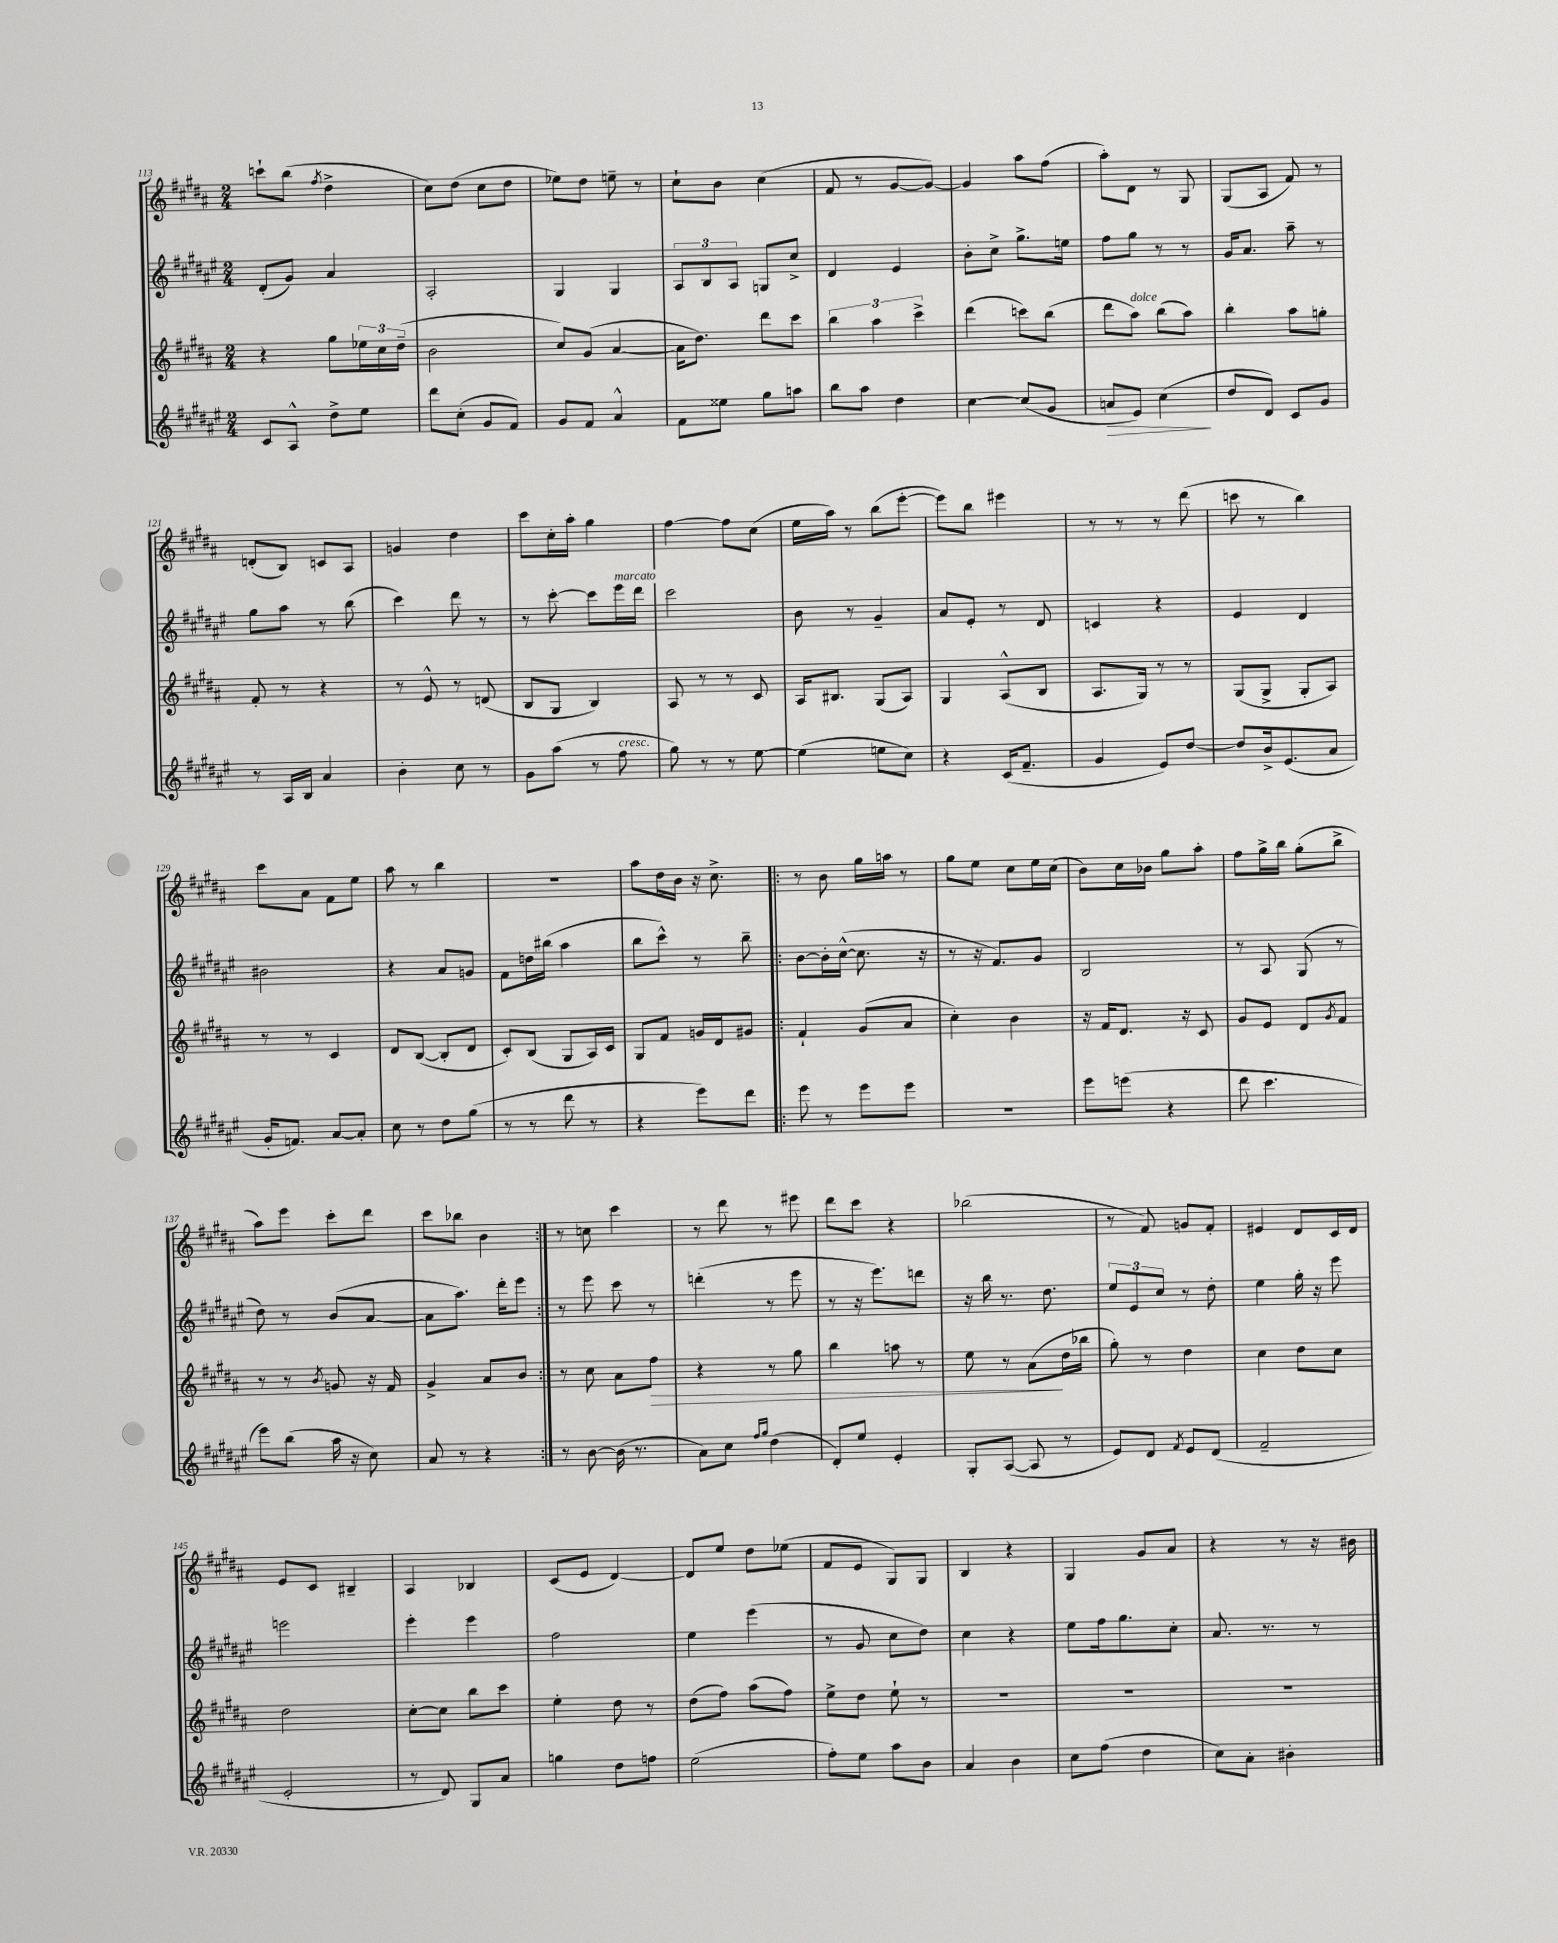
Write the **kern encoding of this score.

**kern	**dynam	**kern	**dynam	**kern	**kern
*part4	*part4	*part3	*part3	*part2	*part1
*staff4	*staff4	*staff3	*staff3	*staff2	*staff1
*clefG2	*	*clefG2	*	*clefG2	*clefG2
*k[f#c#g#d#a#e#]	*	*k[f#c#g#d#a#]	*	*k[f#c#g#d#a#e#]	*k[f#c#g#d#a#]
*M2/4	*	*M2/4	*	*M2/4	*M2/4
=113	=113	=113	=113	=113	=113
8c#/L	.	4r	.	(8d#'/L	8cccn`\L
8A#^^/J	.	.	.	8g#/J)	(8bb\J
.	.	.	.	.	8qff#/
8dd#^\L	.	8gg#\L	.	4a#/	4dd#^\
8ee#\J	.	24ee-X\L	.	.	.
.	.	24cc#\	.	.	.
.	.	(24dd#~\JJ	.	.	.
=114	=114	=114	=114	=114	=114
8ddd#\L	.	2b\	.	2A#'/	8cc#\L)
(8cc#'\J	.	.	.	.	(8dd#\J
8g#/L	.	.	.	.	8cc#\L
8f#/J)	.	.	.	.	8dd#\J
=115	=115	=115	=115	=115	=115
8g#/L	.	8cc#/L)	.	4G#/	8ee-X\L)
8f#/J	.	(8g#/J	.	.	8dd#\J
4a#^^/	.	[4a#/	.	4G#/	8een~\
.	.	.	.	.	8r
=116	=116	=116	=116	=116	=116
8f#\L	.	16a#\KL]	.	12A#/L	8cc#`\L
.	.	8.dd#\J)	.	.	.
.	.	.	.	12B/	.
8ee##X\J	.	.	.	.	8b\J
.	.	.	.	12A#/J	.
8gg#\L	.	8ddd#\L	.	8Gn/L	(4cc#\
8aan\J	.	8ccc#\J	.	8cc#^/J	.
=117	=117	=117	=117	=117	=117
8bb\L	.	6bb\	.	4d#/	8f#/
8aa#\J	.	.	.	.	8r
.	.	6aa#\	.	.	.
4dd#\	.	.	.	4e#/	[8g#/L
.	.	6ccc#^\	.	.	.
.	.	.	.	.	8g#/J_)
=118	=118	=118	=118	=118	=118
[4cc#\	.	(4ddd#\	.	8b'\L	4g#/]
.	.	.	.	8cc#^\J	.
(8cc#/L]	.	8cccn\L)	.	8.gg#^\L	8aa#\L
8g#/J	.	(8bb\J	.	.	(8ff#\J
.	.	.	.	16een\Jk	.
=119	=119	=119	=119	=119	=119
!	!LO:HP:b	!	!	!	!
8an/L	>	8ddd#\L	.	8ff#\L	8aa#'\L)
!	!	!LO:TX:a:i:t=dolce	!	!	!
8e#/J)	.	8aa#\J)	.	8gg#\J	8d#\J
(4cc#\	.	(8bb\L	.	8r	8r
.	.	8aa#\J)	.	8r	8G#/
.	]	.	.	.	.
=120	=120	=120	=120	=120	=120
8dd#/L	.	4bb'\	.	16g#/KL	(8G#/L
.	.	.	.	8.a#/J	.
8d#/J)	.	.	.	.	8A#/J
8c#/L	.	8aa#\L	.	8aa#~\	8f#/)
8g#/J	.	8ggn'\J	.	8r	8r
!!LO:LB:g=z
=121	=121	=121	=121	=121	=121
8r	.	8f#'/	.	8gg#\L	(8dn'/L
16A#/LL	.	8r	.	8aa#\J	8B/J)
16B/JJ	.	.	.	.	.
4a#/	.	4r	.	8r	8cn/L
.	.	.	.	(8bb\	8A#/J
=122	=122	=122	=122	=122	=122
4b'\	.	8r	.	4ccc#\)	4gn/
.	.	8e^^/	.	.	.
8cc#\	.	8r	.	8ddd#\	4dd#\
8r	.	(8dn/	.	8r	.
=123	=123	=123	=123	=123	=123
8g#\L	.	8B/L	.	8r	8ccc#\L
(8aa#\J	.	8G#/J	.	[8ccc#'\	16cc#'\L
.	.	.	.	.	16aa#'\JJ
8r	.	4B/)	.	8ccc#\L]	4gg#\
!	!	!	!	!LO:TX:a:i:t=marcato	!
!LO:TX:a:i:t=cresc.	!	!	!	!	!
8ff#\	.	.	.	16eee#\L	.
.	.	.	.	16ddd#\JJ	.
=124	=124	=124	=124	=124	=124
8gg#\)	.	8A#/	.	2ccc#\	[4ff#\
8r	.	8r	.	.	.
8r	.	8r	.	.	8ff#\L]
[8ee#\	.	8c#/	.	.	(8cc#\J
=125	=125	=125	=125	=125	=125
(4ee#\]	.	16A#/KL	.	8b\	16ee\LL
.	.	8.B#X/J	.	.	16aa#\JJ)
.	.	.	.	8r	8r
8een\L	.	(8G#/L	.	4g#~/	(8bb\L
8cc#\J)	.	8A#/J)	.	.	[8eee'\J
=126	=126	=126	=126	=126	=126
4r	.	4G#/	.	8a#/L	8eee\L])
.	.	.	.	8e#'/J	8bb\J
(16c#/KL	.	(8A#^^/L	.	8r	4eee#X\
8.f#~/J	.	.	.	.	.
.	.	8B/J	.	8d#/	.
=127	=127	=127	=127	=127	=127
4g#/	.	8.A#/L	.	4cn/	8r
.	.	.	.	.	8r
.	.	16G#/Jk)	.	.	.
8e#/L)	.	8r	.	4r	8r
[8dd#/J	.	8r	.	.	(8ddd#\
=128	=128	=128	=128	=128	=128
8dd#/L]	.	(8G#/L	.	4e#/	8cccn\
16b^/k	.	8G#^/J	.	.	8r
(8.e#/	.	.	.	.	.
.	.	8G#'/L	.	4d#/	4bb\)
8a#/J	.	8A#/J)	.	.	.
!!LO:LB:g=z
=129	=129	=129	=129	=129	=129
16g#'/KL	.	8r	.	2b#X\	8ccc#\L
8.fn/J)	.	.	.	.	.
.	.	8r	.	.	8a#\J
[8a#/L	.	4c#/	.	.	8f#\L
8a#'/J]	.	.	.	.	8ee\J
=130	=130	=130	=130	=130	=130
8cc#\	.	8d#/L	.	4r	8aa#\
8r	.	([8B/J	.	.	8r
8dd#\L	.	8B'/L]	.	8a#/L	4bb\
(8gg#\J	.	8d#/J	.	8gn/J	.
=131	=131	=131	=131	=131	=131
8r	.	8c#'/L)	.	8f#\L	2r
8r	.	(8B/J	.	16ddn\L	.
.	.	.	.	(16bb#X\JJ	.
8ddd#\	.	8G#/L	.	4aa#\	.
8r	.	16A#/L)	.	.	.
.	.	16c#/JJ	.	.	.
=132	=132	=132	=132	=132	=132
4r	.	8G#/L	.	8bb\L	8aa#\L
.	.	8f#/J	.	8ccc#^^\J)	16dd#\L
.	.	.	.	.	16b\JJ
8eee#\L)	.	16gn/LL	.	8r	16r
.	.	16d#/J	.	.	8.cc#^\
8ddd#\J	.	8g#X/J	.	8bb~\	.
=133!|:	=133!|:	=133!|:	=133!|:	=133!|:	=133!|:
8eee#\	.	4f#`/	.	[8b\L	8r
8r	.	.	.	16b'\L]	8b\
.	.	.	.	([16cc#^^\JJ	.
8eee#\L	.	(8g#/L	.	8.cc#\]	16gg#\LL
.	.	.	.	.	16aan\JJ
8eee#\J	.	8a#/J	.	.	8r
.	.	.	.	16r	.
=134	=134	=134	=134	=134	=134
2r	.	4cc#'\)	.	8r	8gg#\L
.	.	.	.	16r	8ee\J
.	.	.	.	8.f#/L)	.
.	.	4b\	.	.	8cc#\L
.	.	.	.	8g#/J	16ee\L
.	.	.	.	.	(16cc#\JJ
=135	=135	=135	=135	=135	=135
8eee#\L	.	16r	.	2B/	8b\L)
.	.	16f#/KL	.	.	.
(8eeen\J	.	8.d#/J	.	.	16cc#\L
.	.	.	.	.	16b-X\JJ
4r	.	.	.	.	8gg#\L
.	.	16r	.	.	.
.	.	8c#/	.	.	8aa#'\J
=136	=136	=136	=136	=136	=136
8ddd#\	.	8g#/L	.	8r	8ff#\L
4.ccc#\	.	8e/J	.	8A#/	16gg#^\L
.	.	.	.	.	16bb\JJ
.	.	8d#/L	.	(8G#/	(8gg#'\L
.	.	8qg#/	.	.	.
.	.	8f#/J	.	8r	8bb^\J
!!LO:LB:g=z
=137	=137	=137	=137	=137	=137
8eee#\L)	.	8r	.	8dd#\)	8aa#\L)
(8bb\J	.	8r	.	8r	8eee\J
.	.	8qb/	.	.	.
16aa#\	.	8gn/	.	(8b/L	8ccc#'\L
16r	.	.	.	.	.
8cc#\)	.	16r	.	[8a#/J	8ddd#\J
.	.	16f#/	.	.	.
=138	=138	=138	=138	=138	=138
8a#/	.	4g#^/	.	8a#\L]	8ccc#\L
8r	.	.	.	8.aa#\J)	8bb-X\J
4r	.	8a#/L	.	.	4b\
.	.	.	.	16ddd#'\KL	.
.	.	8b/J	.	8eee#\J	.
=139:|!	=139:|!	=139:|!	=139:|!	=139:|!	=139:|!
8r	.	8r	.	8r	8r
[8b\	.	8cc#\	.	8eee#\	8ccn\
(16b\]	.	8a#\L	.	8ccc#\	4ccc#\
8.r	.	.	.	.	.
!	!	!	!LO:HP:b	!	!
.	.	8ff#\J	>	8r	.
=140	=140	=140	=140	=140	=140
8a#\L)	.	4r	.	(4dddn'\	8r
8cc#\J	.	.	.	.	8ddd#\
16qqff#/LL	.	.	.	.	.
16qqgg#/JJ	.	.	.	.	.
(4dd#\	.	8r	.	8r	8r
.	.	8gg#\	.	8eee#\	8eee#X\
=141	=141	=141	=141	=141	=141
8d#'/L)	.	4bb\	.	8r	8ddd#\L
8ee#/J	.	.	.	16r	8ccc#\J
.	.	.	.	8.eee#\L)	.
4e#'/	.	8aan\	.	.	4r
.	.	8r	.	8dddn\J	.
=142	=142	=142	=142	=142	=142
8G#'/L	.	8ee\	.	16r	(2bb-X\
.	.	.	.	16bb\	.
([8A#/J	.	8r	.	8.r	.
8A#/]	.	(8a#\L	.	.	.
.	.	.	.	8.dd#\	.
8r	.	16dd#\L	]	.	.
.	.	16bb-X\JJ	.	.	.
=143	=143	=143	=143	=143	=143
8e#/L)	.	8gg#'\)	.	12ee#/L	8r
.	.	.	.	12e#/	.
8d#/J	.	8r	.	.	8f#/)
.	.	.	.	12cc#/J	.
8qf#/	.	.	.	.	.
8e#/L	.	4dd#\	.	8r	8gn/L
(8d#/J	.	.	.	8dd#'\	8f#'/J
=144	=144	=144	=144	=144	=144
2f#~/	.	4cc#\	.	4ee#\	4e#X/
.	.	8dd#\L	.	16gg#'\	8d#/L
.	.	.	.	16r	.
.	.	8cc#\J	.	8eee#\	16c#/L
.	.	.	.	.	16d#/JJ
!!LO:LB:g=z
=145	=145	=145	=145	=145	=145
2e#'/	.	2dd#\	.	2eeen\	8e/L
.	.	.	.	.	8c#/J
.	.	.	.	.	4B#X~/
=146	=146	=146	=146	=146	=146
8r	.	[8cc#'\L	.	4eee#'\	4A#/
8d#/)	.	8cc#\J]	.	.	.
8G#/L	.	8bb\L	.	4eee#\	4B-X/
8a#/J	.	8ccc#\J	.	.	.
=147	=147	=147	=147	=147	=147
4ggn\	.	4ee'\	.	2ff#\	(8c#/L
.	.	.	.	.	8e/J
8dd#\L	.	8dd#\	.	.	[4d#/)
8ffn\J	.	8r	.	.	.
=148	=148	=148	=148	=148	=148
(2ee#\	.	(8dd#\L	.	4ee#\	8d#/L]
.	.	8ff#\J)	.	.	8ee/J
.	.	(8aa#\L	.	(4eee#\	8dd#\L
.	.	8ff#\J)	.	.	(8ee-X\J
=149	=149	=149	=149	=149	=149
8ff#'\L)	.	8ee^\L	.	8r	8f#/L
8ee#\J	.	8dd#\J	.	8g#/	8e/J
8aa#\L	.	8ee`\	.	8cc#\L	8G#/L)
8b\J	.	8r	.	8dd#\J)	8G#/J
=150	=150	=150	=150	=150	=150
4a#/	.	2r	.	4cc#\	4B/
4b\	.	.	.	4r	4r
=151	=151	=151	=151	=151	=151
8cc#\L	.	2r	.	8ee#\L	4G#/
(8ff#\J	.	.	.	16ff#\k	.
.	.	.	.	8.gg#\	.
4dd#\	.	.	.	.	8g#/L
.	.	.	.	8cc#'\J	8a#/J
=152	=152	=152	=152	=152	=152
8cc#\L)	.	2r	.	8.a#/	4r
8a#'\J	.	.	.	.	.
.	.	.	.	8.r	.
4b#X'\	.	.	.	.	8r
.	.	.	.	8r	16r
.	.	.	.	.	16b#X\
==	==	==	==	==	==
*-	*-	*-	*-	*-	*-
